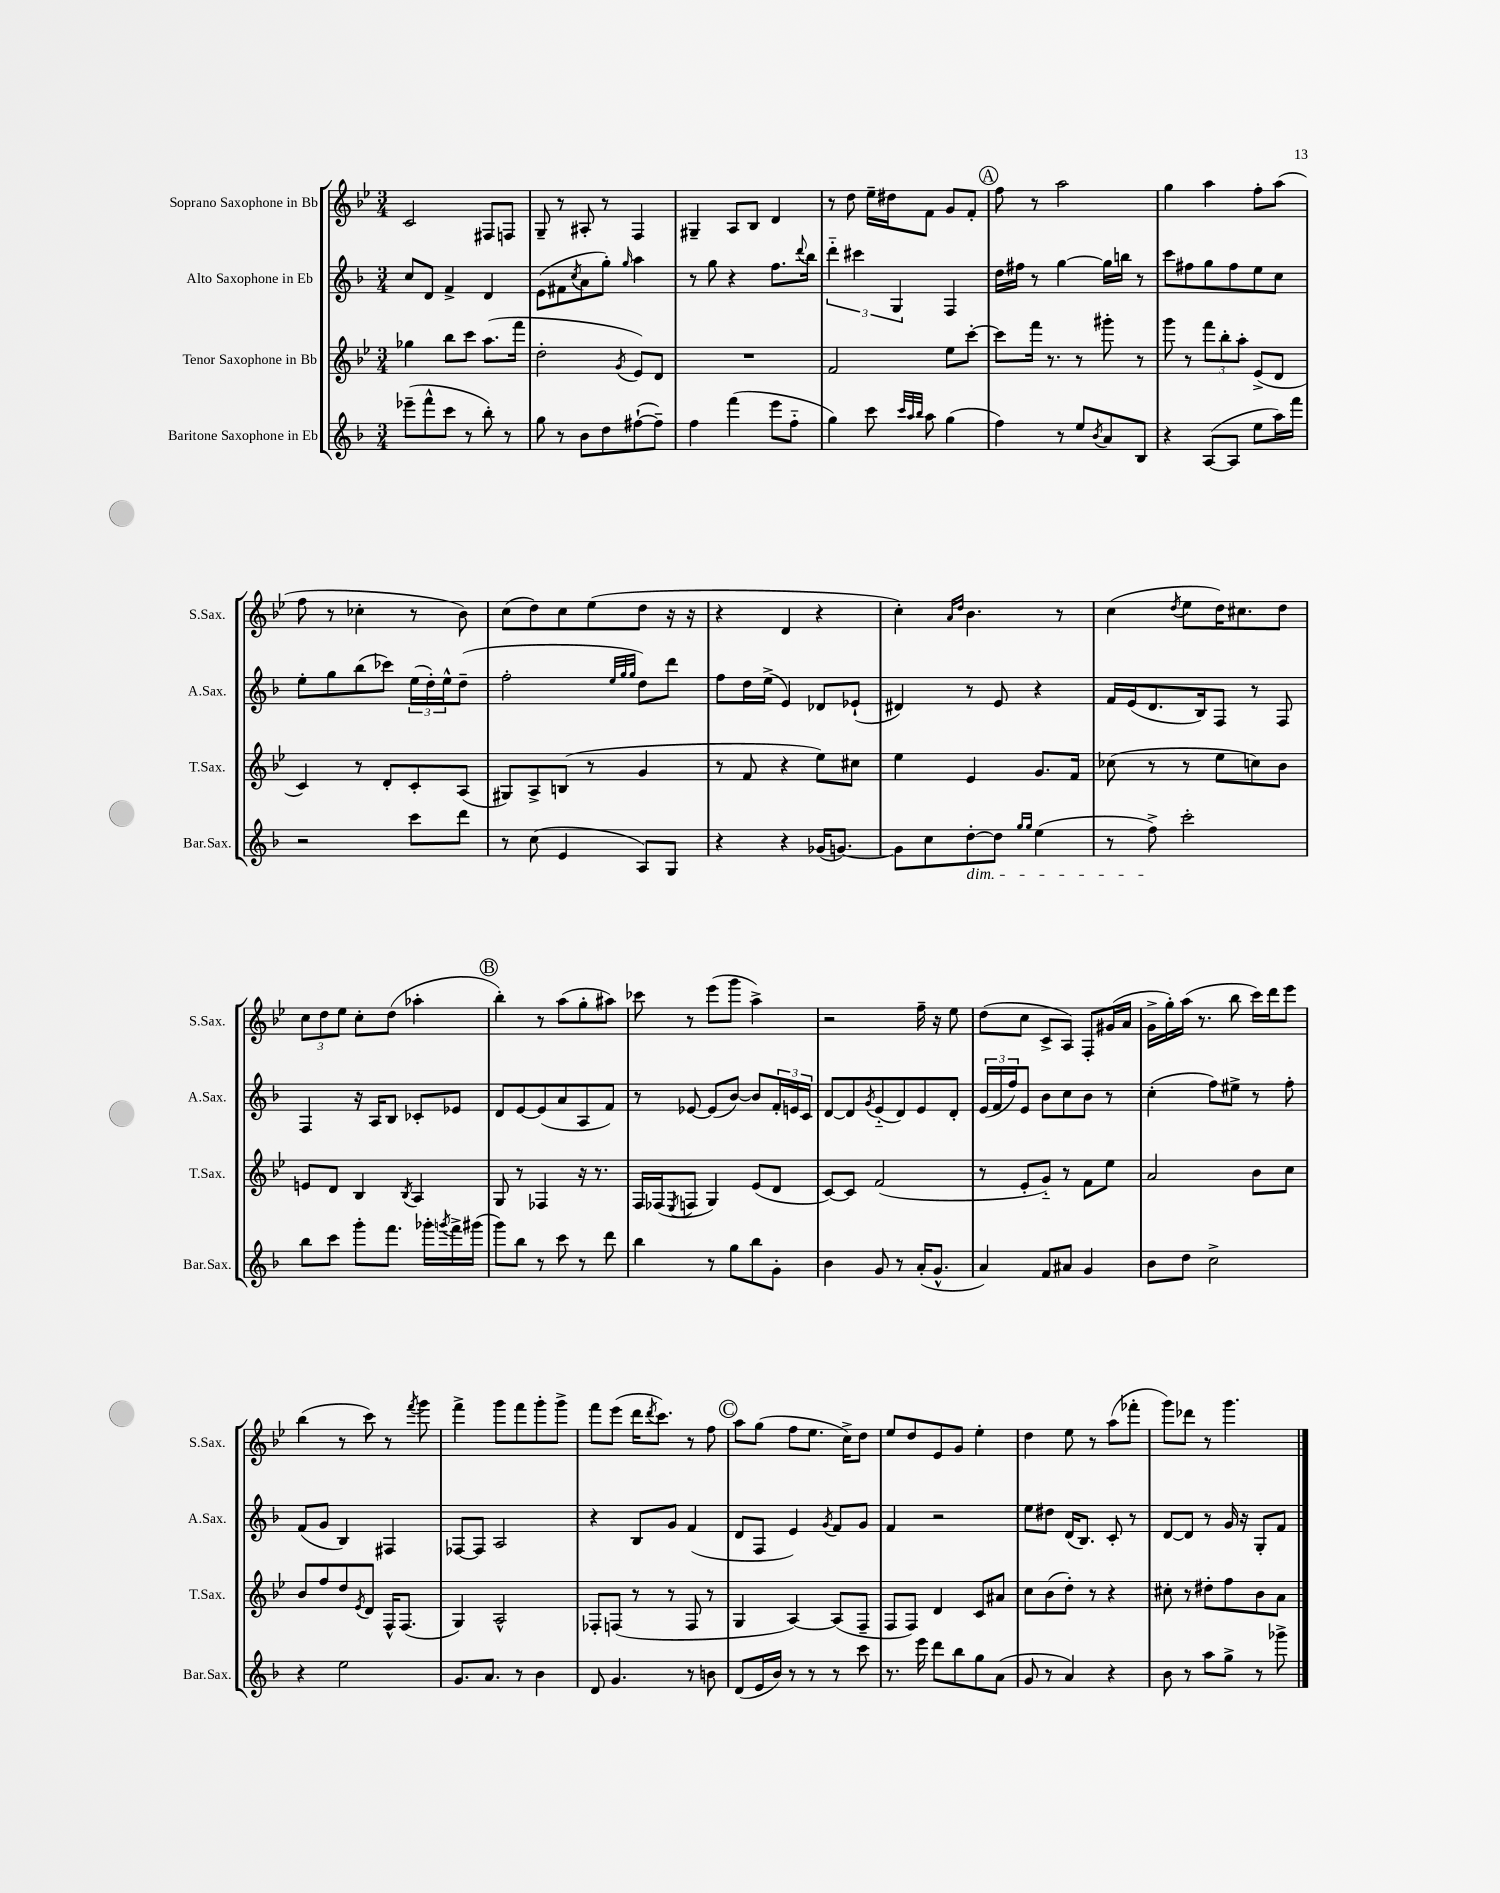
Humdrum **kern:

**kern	**kern	**kern	**kern
*staff4	*staff3	*staff2	*staff1
*clefG2	*clefG2	*clefG2	*clefG2
*k[b-]	*k[b-e-]	*k[b-]	*k[b-e-]
*M3/4	*M3/4	*M3/4	*M3/4
(8eee-~\L	4gg-\	8cc/L	2c/
8fff^^\	.	8d/J	.
8ccc\J	8bb-\L	4f^/	.
8r	8ccc\J	.	.
8bb-'\)	(8.aa\L	4d/	8F#/L
8r	.	.	8F/J
.	16fff\Jk	.	.
=	=	=	=
8gg\	2dd'\	(8e\L	8G~/
8r	.	8f#\	8r
.	.	8qcc/	.
8b-\L	.	8a\	8A#'/
8dd\	.	8gg'\J)	8r
.	8qg/	16qqgg/	.
([8ff#`\	8e-/L)	4aa\	4F/
8ff#~\]J)	8d/J	.	.
=	=	=	=
4ff\	2.r	8r	4G#~/
.	.	8gg\	.
(4fff\	.	4r	8A/L
.	.	.	8B-/J
8eee\L	.	8.ff\L	4d/
8ff'~\J	.	.	.
.	.	8qqddd/	.
.	.	16bb-\Jk	.
=	=	=	=
4gg\)	2f/	6ddd'~\	8r
.	.	.	8dd\
.	.	6ccc#\	.
8ccc\	.	.	16ee-~\LL
.	.	.	16dd#\J
.	.	6G/	.
32qqccc/LLL	.	.	.
32qqaa/	.	.	.
32qqbb-/JJJ	.	.	.
8aa\	.	.	8f\J
(4gg\	8ee-\L	4F/	8g/L
.	[8ccc'\J	.	8f'/J
=	=	=	=
4ff\)	8ccc\]L	16dd\LL	8ff\
.	.	16ff#\JJ	.
.	16fff\Jk	8r	8r
.	8.r	.	.
8r	.	[4gg\	2aa\
8ee/L	8r	.	.
8qb-/	.	.	.
8a/	8ggg#'\	16gg\]LL	.
.	.	16bb\JJ	.
8B-/J	8r	8r	.
=	=	=	=
4r	8ggg\	8ccc\L	4gg\
.	8r	8ff#\	.
([8A/L	12fff\L	8gg\	4aa\
.	12bb-'\	.	.
8A/]J	.	8ff#\	.
.	12aa'\J	.	.
8ee\L	(8e-^/L	8ee\	8ff'\L
16aa\L)	8d/J	8cc\J	(8aa\J
16fff\JJ	.	.	.
=	=	=	=
2r	4c/)	8ee'\L	8ff\
.	.	8gg\	8r
.	8r	(8bb-\	4cc-'\
.	8d'/L	8ccc-\J)	.
8ccc\L	8c'/	(24ee\LL	8r
.	.	24dd'\)	.
.	.	24ee^^\J	.
8ddd\J	(8A/J	(8dd~\J	8b-\)
=	=	=	=
8r	8G#/L)	2ff'\	(8cc\L
(8cc\	8A^/	.	8dd\)
4e/	(8B/J	.	8cc\
.	8r	.	(8ee-\
.	.	32qqee/LLL	.
.	.	32qqgg/	.
.	.	32qqgg/JJJ	.
8A/L)	4g/	8dd\L)	8dd\J
8G/J	.	8ddd\J	16r
.	.	.	16r
=	=	=	=
4r	8r	8ff\L	4r
.	8f/	16dd\L	.
.	.	(16ee^\JJ	.
4r	4r	4e/)	4d/
(16g-/LK	8ee-\L)	8d-/L	4r
[8.g/J)	.	.	.
.	8cc#\J	(8e-`/J	.
=	=	=	=
8g\]L	4ee-\	4d#/)	4cc'\)
8cc\	.	.	.
.	.	.	16qqa/LL
.	.	.	16qqdd/JJ
[8dd'\	4e-/	8r	4.b-\
8dd\]J	.	8e/	.
16qqgg/LL	.	.	.
16qqgg/JJ	.	.	.
(4ee\	8.g/L	4r	.
.	.	.	8r
.	16f/Jk	.	.
=	=	=	=
8r	(8cc-\	16f/LL	(4cc\
.	.	(16e/J	.
8ff^\)	8r	8.d/	.
.	.	.	8qdd/
2ccc'\	8r	.	8ee-\L
.	.	16B-/k)	.
.	8ee-\L	8F/J	16dd\K)
.	.	.	8.cc#\
.	8cc\)	8r	.
.	8b-\J	8F/	8dd\J
=	=	=	=
8bb-\L	8e/L	4F/	12cc\L
.	.	.	12dd\
8ccc\J	8d/J	.	.
.	.	.	12ee-\J
8ggg'\L	4B-/	16r	8cc'\L
.	.	16A/LK	.
8.fff\J	.	8B-/J	(8dd\J
.	8qB-/	.	.
.	4A/	8c-'/L	4aa-'\
16ggg-'\LL	.	.	.
8qggg/	.	.	.
16fff^\	.	8e-/J	.
(16ggg#\JJ	.	.	.
=	=	=	=
8ggg\L)	8G/	8d/L	4bb-'\)
8bb-\J	8r	[8e/	.
8r	4F-/	(8e/]	8r
8ccc\	.	8a/	(8aa\L
8r	16r	8A/	8gg'\
.	8.r	.	.
8ddd\	.	8f/J)	8aa#\J)
=	=	=	=
4bb-\	16F/LL	8r	8ccc-\
.	(16F-/J	.	.
.	8qE-/	.	.
.	8F/J	[8e-/	8r
8r	4G/)	(8e-/]L	(8eee-\L
8gg\L	.	[8b-/J)	8ggg\J
8bb-\	(8e-/L	8b-/]L	4aa^\)
8g'\J	8d/J	24f'/L	.
.	.	24e/	.
.	.	24c/JJ	.
=	=	=	=
4b-\	[8c/L)	[8d/L	2r
.	8c/]J	8d/]	.
.	.	8qg/	.
8g/	(2f/	(8e'~/	.
8r	.	8d/)	.
(16a'/LK	.	8e/	16ff~\
8.g^^/J	.	.	16r
.	.	8d'/J	8ee-\
=	=	=	=
4a/)	8r	(24e/LL	(8dd\L
.	.	24f/	.
.	.	24ff/J)	.
.	8e-'/L	8e/J	8cc\J
8f/L	8g'~/J)	8b-\L	8c^/L
8a#/J	8r	8cc\	8A/J)
4g/	8f\L	8b-\J	8F'/L
.	8ee-\J	8r	(16g#/L
.	.	.	16a/JJ
=	=	=	=
8b-\L	2a/	(4cc'\	16g^\LL
.	.	.	16gg'\)
8dd\J	.	.	(16aa\JJ
.	.	.	8.r
2cc^\	.	8ff\L)	.
.	.	8ee#^\J	8bb-\
.	8b-\L	8r	16ccc\LL)
.	.	.	16ddd\J
.	8cc\J	8ff'\	8eee-\J
=	=	=	=
4r	8b-/L	(8f/L	(4bb-\
.	8ff/	8g/J	.
2ee\	8dd/	4B-/)	8r
.	8qe-/	.	.
.	8d/J	.	8ccc\)
.	16F^^/LK	4F#/	8r
.	(8.F/J	.	.
.	.	.	8qfff/
.	.	.	8ggg\
=	=	=	=
8.g/L	4G/)	[8F-/L	4fff^\
.	.	8F-/]J	.
8.a/J	.	.	.
.	2A^^/	2A/	8ggg\L
8r	.	.	8fff\
4b-\	.	.	8ggg'\
.	.	.	8ggg^\J
=	=	=	=
8d/	8F-'/L	4r	8fff\L
4.g/	(8F/J	.	(8eee-\J
.	8r	8B-/L	16ddd\LK
.	.	.	8qddd/
.	.	.	8.ccc\J)
.	8r	8g/J	.
8r	8F/	(4f/	8r
8b\	8r	.	8ff\
=	=	=	=
(8d/L	4G/	8d/L	8aa\L
16e/L	.	8F/J	(8gg\J
16b-/JJ)	.	.	.
8r	[4A/)	4e/)	8ff\L
8r	.	.	8.ee-\J
.	.	8qg/	.
8r	(8A/]L	8f/L	.
.	.	.	16cc^\LK)
8ccc\	8F~/J	8g/J	8dd\J
=	=	=	=
8.r	8F/L	4f/	8ee-/L
.	8F/J)	.	8dd/
16eee\	.	.	.
8ddd\L	4d/	2r	8e-/
8bb-\	.	.	8g/J
8gg\	8c/L	.	4ee-'\
(8a\J	8a#/J	.	.
=	=	=	=
8g/	8cc\L	8ee\L	4dd\
8r	(8b-\	8dd#\J	.
4a/)	8dd'\J)	(16d/LK	8ee-\
.	.	8.B-/J)	.
.	8r	.	8r
4r	4r	8c'/	(8aa\L
.	.	8r	8fff-'\J
=	=	=	=
8b-\	8cc#'\	[8d/L	8ggg\L)
8r	8r	8d/]J	8ddd-\J
8aa\L	8dd#'\L	8r	8r
8gg^\J	8ff\	16g/	4.ggg\
.	.	16r	.
8r	8b-\	8G'/L	.
8ggg-^\	8a\J	8f/J	.
==	==	==	==
*-	*-	*-	*-
